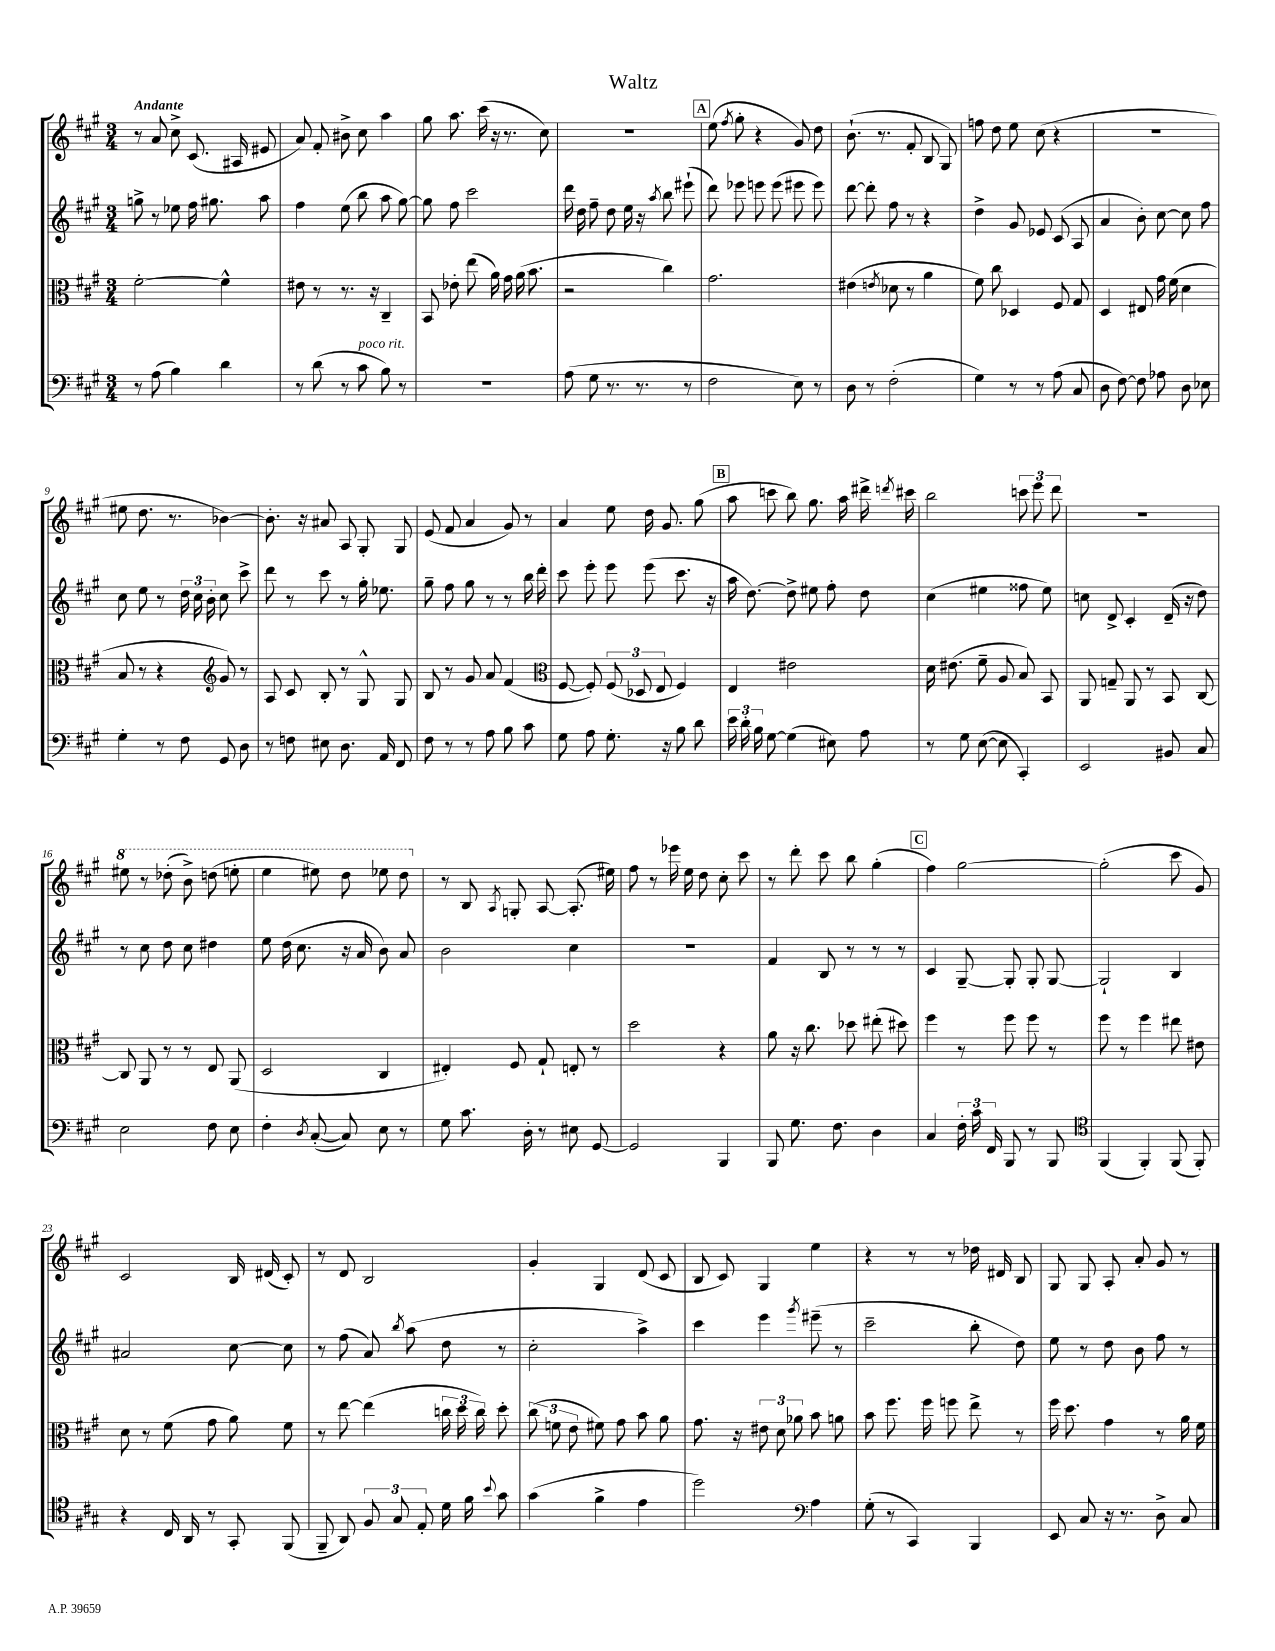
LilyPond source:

\header { title = "Waltz" }
<<
\new StaffGroup <<
\new Staff = "s0" {
    \clef treble \key a \major \numericTimeSignature \time 3/4 \tempo "Andante"
    \autoBeamOff r8 a'8 cis''8-> cis'8.( ais16 eis'8 |
    a'8) fis'8-. bis'8-> cis''8 a''4 |
    gis''8 a''8. cis'''16( r16 r8. cis''8) |
    R2. |
    \mark \markup { \box "A" } e''8( \acciaccatura { fis''8 } gis''8-. r4 gis'8) d''8 |
    b'8.-!( r8. fis'8-. b8 gis8) |
    f''8 d''8 e''8 cis''8( r4 |
    R2. |
    eis''8 d''8. r8. bes'4~) |
    bes'8.-. r16 ais'8 a8 gis8-. gis8 |
    e'8( fis'8 a'4 gis'8) r8 |
    a'4 e''8 d''16 gis'8. gis''8( |
    \mark \markup { \box "B" } a''8 c'''8 b''8) gis''8. a''16 dis'''16-> \acciaccatura { d'''8 } cis'''16 |
    b''2 \tuplet 3/2 { c'''8 e'''8 d'''8 } |
    R2. |
    \ottava #1 eis'''8 r8 des'''8-.( b''8->) d'''8( e'''8-. |
    e'''4 eis'''8) d'''8 ees'''8 d'''8 \ottava #0 |
    r8 b8 \acciaccatura { a8 } g8-. a8~ a8.-.( eis''16) |
    fis''8 r8 ees'''16 e''16 d''8 cis''8-. cis'''8 |
    r8 d'''8-. cis'''8 b''8 gis''4-.( |
    \mark \markup { \box "C" } fis''4) gis''2~ |
    gis''2-.( cis'''8 gis'8) |
    cis'2 b16 dis'16( cis'8-.) |
    r8 d'8 b2 |
    gis'4-. gis4 d'8( cis'8 |
    b8 cis'8) gis4 e''4 |
    r4 r8 r8 des''16 dis'16 b8 |
    gis8 gis8 a8-. a'8-. gis'8 r8 \bar "|." |
}
\new Staff = "s1" {
    \clef treble \key a \major \numericTimeSignature \time 3/4
    \autoBeamOff g''8-> r8 ees''8 fis''16 gis''8. a''8 |
    fis''4 e''8( b''8 a''8 gis''8~) |
    gis''8 fis''8 cis'''2 |
    d'''16 d''16 fis''8-- d''8 e''16 r16 \acciaccatura { a''8 } b''8 eis'''8-!( |
    \mark \markup { \box "A" } d'''8) ees'''8 e'''8 e'''8( eis'''8 eis'''8) |
    d'''8~ d'''8-. fis''8 r8 r4 |
    d''4-> gis'8 ees'8 cis'8( a8 |
    a'4 b'8-.) cis''8~ cis''8 fis''8 |
    cis''8 e''8 r8 \tuplet 3/2 { d''16 cis''16 b'16-. } cis''8 cis'''8-> |
    d'''8 r8 cis'''8 r8 gis''16-. ees''8. |
    gis''8-- fis''8 gis''8 r8 r8 b''16 d'''16-. |
    cis'''8 e'''8-. e'''8 e'''8( cis'''8. r16 |
    \mark \markup { \box "B" } a''16 d''8.~) d''8-> eis''8 fis''8-. d''8 |
    cis''4( eis''4 fisis''8 eis''8) |
    c''8 d'8-> cis'4-. d'16--( r16 d''8) |
    r8 cis''8 d''8 cis''8 dis''4 |
    e''8 d''16( cis''8. r16 a'16 b'8) a'8 |
    b'2 cis''4 |
    R2. |
    fis'4 b8 r8 r8 r8 |
    \mark \markup { \box "C" } cis'4 gis8~-- gis8-. gis8-. gis8~ |
    gis2-! b4 |
    ais'2 cis''8~ cis''8 |
    r8 fis''8( a'8) \acciaccatura { b''8 } a''8( d''8 r8 |
    cis''2-. a''4->) |
    cis'''4 e'''4 \acciaccatura { gis'''8 } eis'''8--( r8 |
    cis'''2-- b''8-. d''8) |
    e''8 r8 d''8 b'8 fis''8 r8 \bar "|." |
}
\new Staff = "s2" {
    \clef alto \key a \major \numericTimeSignature \time 3/4
    \autoBeamOff fis'2~-. fis'4-^ |
    eis'8 r8 r8. r16 cis4-- |
    b,8 ees'8-. e''8( a'16) gis'16 a'16( b'8. |
    r2 cis''4) |
    \mark \markup { \box "A" } gis'2. |
    eis'4( \acciaccatura { e'8 } des'8 r8 a'4 |
    fis'8) cis''8 des4 fis8 gis8 |
    d4 eis8 gis'16 fis'16( d'4 |
    b8 r8 r4 \clef treble gis'8) r8 |
    a8 cis'8 b8-. r8 gis8-^ gis8 |
    b8 r8 gis'8 a'8 fis'4( |
    \clef alto fis8~ fis8-.) \tuplet 3/2 { fis8( des8 e8 } fis4) |
    \mark \markup { \box "B" } e4 eis'2 |
    d'16 eis'8.( fis'8-- a8 b8) b,8 |
    a,8 g8-- a,8 r8 b,8 cis8~ |
    cis8 a,8 r8 r8 e8 a,8( |
    d2 cis4 |
    eis4-.) fis8 gis8-! e8-. r8 |
    d''2 r4 |
    a'8 r16 cis''8. des''8 eis''8-.( dis''8) |
    \mark \markup { \box "C" } fis''4 r8 fis''8 fis''8 r8 |
    fis''8 r8 fis''4 eis''8 eis'8 |
    d'8 r8 fis'8( gis'8 a'8) fis'8 |
    r8 e''8~ e''4( \tuplet 3/2 { c''16 d''16 c''16) } d''8-. |
    \tuplet 3/2 { cis''8( f'8 e'8 } fis'8) gis'8 b'8 a'8 |
    gis'8. r16 \tuplet 3/2 { eis'8 d'8 aes'8 } b'8 a'8 |
    b'8 fis''8. fis''16 f''8 e''8-> r8 |
    fis''16 d''8. gis'4 r8 a'16 fis'16 \bar "|." |
}
\new Staff = "s3" {
    \clef bass \key a \major \numericTimeSignature \time 3/4
    \autoBeamOff r8 a8( b4) d'4 |
    r8 d'8( r8 cis'8^\markup { \italic "poco rit." } b8) r8 |
    R2. |
    a8( gis8 r8. r8. r8 |
    \mark \markup { \box "A" } fis2 e8) r8 |
    d8 r8 fis2-.( |
    gis4) r8 r8 a8( cis8 |
    d8 fis8~) fis8 aes8 d8 ees8 |
    gis4-. r8 fis8 gis,8 d8 |
    r8 f8 eis8 d8. a,16 fis,8 |
    fis8 r8 r8 a8 b8 cis'8 |
    gis8 a8 gis8.-. r16 b8 d'8 |
    \mark \markup { \box "B" } \tuplet 3/2 { e'16 d'16-. b16 } gis8~ gis4( eis8) a8 |
    r8 gis8 e8~( e8 cis,4-.) |
    e,2 bis,8 cis8 |
    e2 fis8 e8 |
    fis4-. \acciaccatura { d8 } cis8~-.( cis8) e8 r8 |
    gis8 cis'8. d16-. r8 eis8 gis,8~ |
    gis,2 b,,4 |
    b,,8 gis8. fis8. d4 |
    \mark \markup { \box "C" } cis4 \tuplet 3/2 { fis16-. cis'16 fis,16 } b,,8 r8 b,,8 |
    \clef tenor fis,4( fis,4-.) fis,8( fis,8-.) |
    r4 cis16 a,16 r8 gis,8-. fis,8( |
    fis,8-- a,8) \tuplet 3/2 { fis8 gis8 e8-. } d'16 fis'16 \appoggiatura { b'8 } gis'8 |
    gis'4( fis'4-> e'4 |
    d''2) \clef bass a4 |
    gis8-.( r8 cis,4) b,,4 |
    e,8 cis8 r16 r8. d8-> cis8 \bar "|." |
}
>>
>>
